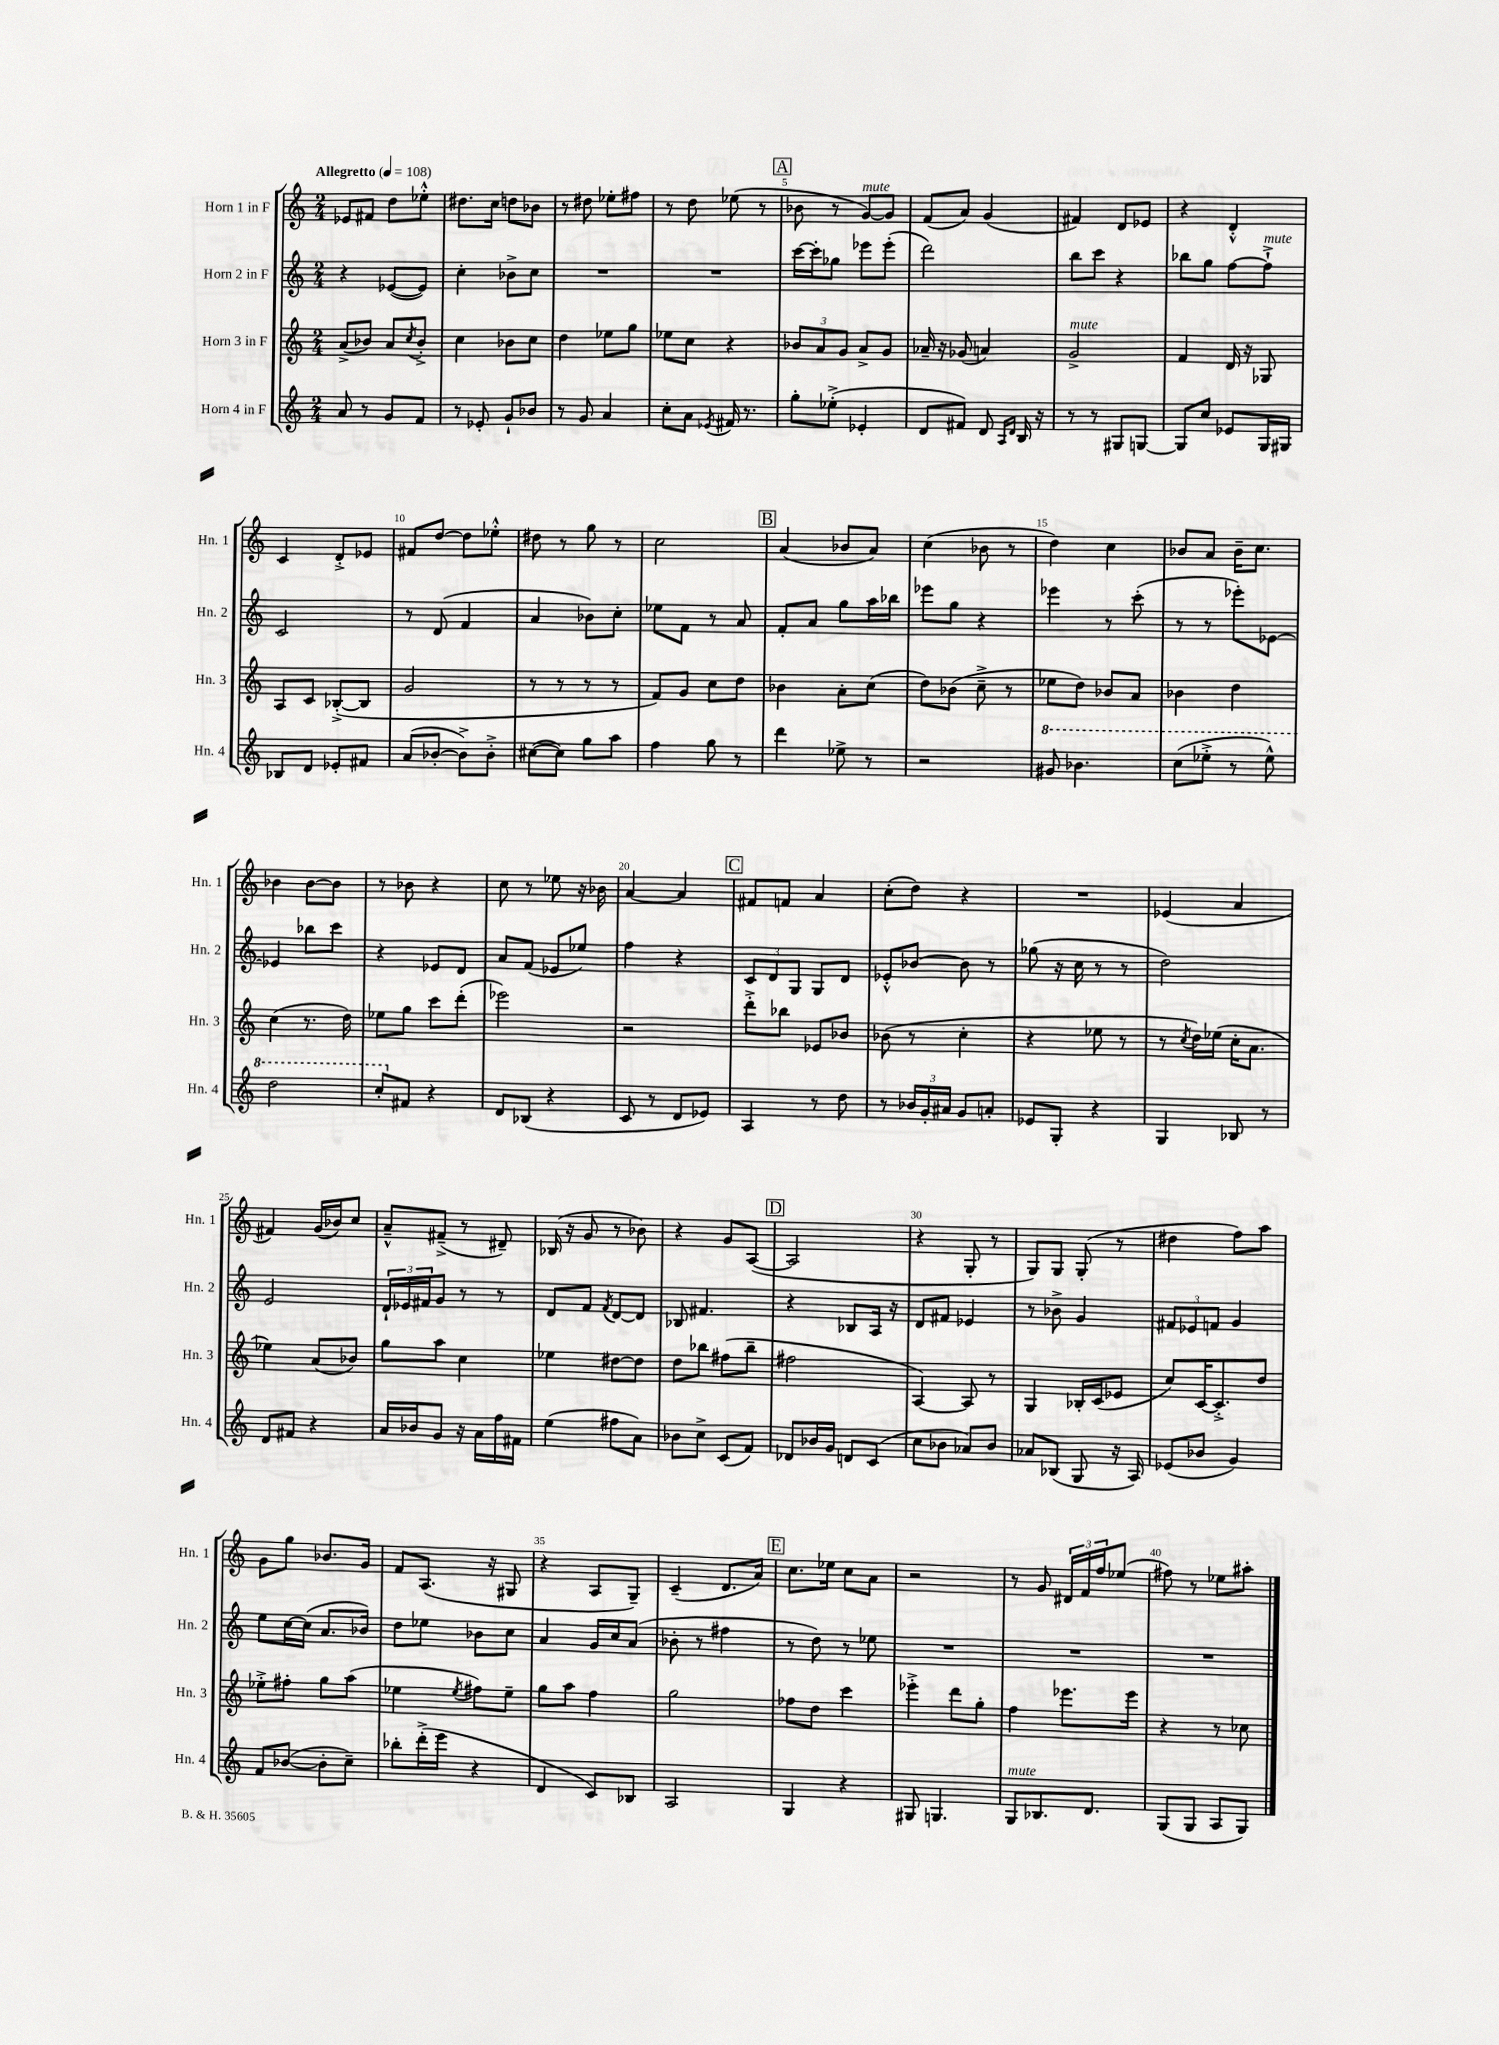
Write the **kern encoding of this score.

**kern	**kern	**kern	**kern
*part4	*part3	*part2	*part1
*staff4	*staff3	*staff2	*staff1
*I"Horn 4 in F	*I"Horn 3 in F	*I"Horn 2 in F	*I"Horn 1 in F
*I'Hn. 4	*I'Hn. 3	*I'Hn. 2	*I'Hn. 1
*clefG2	*clefG2	*clefG2	*clefG2
*k[]	*k[]	*k[]	*k[]
*M2/4	*M2/4	*M2/4	*M2/4
*MM108	*MM108	*MM108	*MM108
=1	=1	=1	=1
!	!	!	!LO:TX:a:B:t=Allegretto
8a/	(8a^/L	4r	8e-X/L
8r	8b-X/J)	.	8f#X/J
8g/L	8a/L	([8e-X/L	8dd\L
.	8qcc/	.	.
8f/J	8b-'^/J	8e-/J])	8ee-X'^^\J
=2	=2	=2	=2
8r	4cc\	4cc'\	8.dd#X\L
8e-X'/	.	.	.
.	.	.	16cc\Jk
8g`/L	8b-X\L	8b-X^\L	8ddn\L
8b-X/J	8cc\J	8cc\J	8b-X\J
=3	=3	=3	=3
8r	4dd\	2r	8r
8g/	.	.	8dd#X\
4a/	8ee-X\L	.	8ee-X'\L
.	8gg\J	.	8ff#X\J
=4	=4	=4	=4
8cc'\L	8ee-X\L	2r	8r
8a\J	8cc\J	.	8dd\
8qe-X/	.	.	.
16f#X/	4r	.	(8ee-X\
8.r	.	.	.
.	.	.	8r
!!LO:REH:place=s1:t=A
=5	=5	=5	=5
8gg'\L	12b-X/L	[16ccc\LL	8b-X\
.	.	16ccc'\J]	.
.	12a/	.	.
(8ee-X'^\J	.	8gg-X\J	8r
.	12g/J	.	.
!	!	!	!LO:TX:a:i:t=mute
4e-X'/	8a^/L	8eee-X\L	[8g/L)
.	8g/J	(8eee-'\J	8g/J]
=6	=6	=6	=6
8d/L	16a-X~/	2ddd\)	(8f/L
.	16r	.	.
8f#X/J)	(8g-X/	.	8a/J)
8d/	4an/)	.	(4g/
16qqA/LL	.	.	.
16qqd/JJ	.	.	.
16B/	.	.	.
16r	.	.	.
=7	=7	=7	=7
!	!LO:TX:a:i:t=mute	!	!
8r	2g^/	8bb\L	4f#X/)
8r	.	8ccc\J	.
8G#X/L	.	4r	8d/L
[8Gn/J	.	.	8e-X/J
=8	=8	=8	=8
8G/L]	4f/	8bb-X\L	4r
8cc/J	.	8gg\J	.
8e-X/L	16d/	[8ff\L	4d'^^/
.	16r	.	.
!	!	!LO:TX:a:i:t=mute	!
16G/L	8G-X/	8ff`^\J]	.
16G#X/JJ	.	.	.
!!LO:LB:g=z
=9	=9	=9	=9
8B-X/L	8A/L	2c/	4c/
8d/J	8c/J	.	.
8e-X'/L	([8B-X'^/L	.	8d'^/L
8f#X/J	8B-/J]	.	8e-X/J
=10	=10	=10	=10
(8a/L	2g/	8r	8f#X/L
[8b-X'/J	.	(8d/	[8dd/J
8b-^\L])	.	4f/	8dd\L]
8b-'^\J	.	.	8ee-X'^^\J
=11	=11	=11	=11
([8cc#X\L	8r	4a/	8dd#X\
8cc#\J])	8r	.	8r
8gg\L	8r	8b-X\L)	8gg\
8aa\J	8r	8cc'\J	8r
=12	=12	=12	=12
4ff\	8f/L)	8ee-X\L	2cc\
.	8g/J	8f\J	.
8gg\	8cc\L	8r	.
8r	8dd\J	8a/	.
!!LO:REH:place=s1:t=B
=13	=13	=13	=13
4ddd\	4b-X\	8f'/L	(4a/
.	.	8a/J	.
8ee-X^\	8a'\L	8gg\L	8b-X/L
8r	(8cc\J	16aa\L	8a/J)
.	.	16bb-X\JJ	.
=14	=14	=14	=14
2r	8dd\L)	8eee-X\L	(4cc\
.	(8b-X\J	8gg\J	.
.	8cc~^\	4r	8b-X\
.	8r	.	8r
=15	=15	=15	=15
*8va	*	*	*
8gg#X/	8ee-X\L	4eee-X\	4dd\)
4.bb-X\	8dd\J)	.	.
.	8b-X/L	8r	4cc\
.	8a/J	(8ccc'\	.
=16	=16	=16	=16
(8ccc\L	4b-X\	8r	8b-X/L
8eee-X'^\J	.	8r	8a/J
8r	4dd\	8eee-X'\L)	16b-~\KL
.	.	.	8.cc\J
8eee-^^\)	.	[8e-X\J	.
!!LO:LB:g=z
=17	=17	=17	=17
2ddd\	(4cc\	4e-X/]	4b-X\
.	8.r	8bb-X\L	[8b-\L
.	.	8ccc\J	8b-\J]
.	16dd\)	.	.
=18	=18	=18	=18
8ccc'/L	8ee-X\L	4r	8r
*X8va	*	*	*
8f#X/J	8gg\J	.	8b-X\
4r	8ccc\L	8e-X/L	4r
.	(8ddd'\J	8d/J	.
=19	=19	=19	=19
8d/L	2eee-X\)	8a/L	8cc\
(8B-X/J	.	(8f/J	8r
4r	.	8e-X/L	8ee-X\
.	.	8ee-X/J)	16r
.	.	.	16b-X\
=20	=20	=20	=20
8c/	2r	4ff\	[4a/
8r	.	.	.
8d/L	.	4r	4a/]
8e-X/J)	.	.	.
!!LO:REH:place=s1:t=C
=21	=21	=21	=21
4A/	8ddd'^\L	12c/L	8f#X/L
.	.	12d/	.
.	8bb-X\J	.	8fn/J
.	.	12G/J	.
8r	8e-X/L	8G/L	4a/
8dd\	8b-X/J	8d/J	.
=22	=22	=22	=22
8r	(8b-X\	8e-X'^^/L	(8cc'\L
24b-X/LL	8r	[8b-X/J	8dd\J)
24g'/	.	.	.
24a#X/JJ	.	.	.
8g/L	4cc'\	8b-\]	4r
8an'/J	.	8r	.
=23	=23	=23	=23
8e-X/L	4r	(8gg-X\	2r
8G'/J	.	16r	.
.	.	16cc\	.
4r	8ee-X\	8r	.
.	8r	8r	.
=24	=24	=24	=24
4G/	8r	2dd\)	(4e-X/
.	8qcc/	.	.
.	16dd\LL)	.	.
.	(16ee-X\JJ	.	.
8B-X/	16cc'\KL	.	4a/
.	8.a\J	.	.
8r	.	.	.
!!LO:LB:g=z
=25	=25	=25	=25
8d/L	4ee-X\)	2e/	4f#X/)
8f#X/J	.	.	.
4r	(8a/L	.	(16g/LL
.	.	.	16b-X/J)
.	8b-X/J)	.	8cc/J
=26	=26	=26	=26
16a/LL	8gg\L	24d`/LL	8a~^^/L
.	.	24e-X/	.
16b-X/J	.	.	.
.	.	24f#X/J	.
8g/J	8aa\J	8g/J	(8f#X~^/J
16r	4cc\	8r	8r
16a\LL	.	.	.
16ff\	.	8r	8d#X~/)
16f#X\JJ	.	.	.
=27	=27	=27	=27
(4ee\	4ee-X\	8d/L	(16B-X/
.	.	.	16r
.	.	8f/J	8g/
.	.	8qf/	.
8ff#X\L	[8dd#X\L	[8d/L	8r
8a\J)	8dd#\J]	8d/J]	8b-X\)
=28	=28	=28	=28
8b-X\L	8dd\L	8B-X/	4r
8cc^\J	8bb-X\J	4.f#X/	.
(8c/L	(8ff#X\L	.	8g/L
8f/J)	8bb-~\J	.	([8A/J
!!LO:REH:place=s1:t=D
=29	=29	=29	=29
8d-X/L	2ff#X\	4r	2A/]
16b-X/L	.	.	.
16g/JJ	.	.	.
8dn/L	.	8B-X/L	.
(8c/J	.	16A/Jk	.
.	.	16r	.
=30	=30	=30	=30
8cc\L	[4A/)	8d/L	4r
8b-X\J	.	8f#X/J	.
8a-X/L)	8A/]	4e-X/	8G'/
8b-/J	8r	.	8r
=31	=31	=31	=31
8a-X/L	4G/	8r	8G/L)
(8B-X/J	.	8b-X^\	8G/J
8G/	16B-X'/LL	4g/	(8G'/
.	(16c/J	.	.
16r	8e-X/J	.	8r
16A/)	.	.	.
=32	=32	=32	=32
(8e-X/L	8cc/L)	12f#X/L	4dd#X\
.	.	12e-X/	.
8b-X/J	[16c/K	.	.
.	.	12fn/J	.
.	8.c'^/]	.	.
4g/)	.	4g/	8ff\L)
.	8dd/J	.	8aa\J
!!LO:LB:g=z
=33	=33	=33	=33
8f/L	8ee-X'^\L	8ee\L	8g\L
([8b-X/J	8ff#X'\J	[16cc\L	8gg\J
.	.	(16cc\JJ]	.
8b-'\L]	8gg\L	8.a/L	8.b-X/L
8cc~\J)	(8aa\J	.	.
.	.	16b-X/Jk)	16g/Jk
=34	=34	=34	=34
8bb-X'\L	4ee-X\	8dd\L	8f/L
(16ddd'^\L	.	8ee-X\J	(8.A/J
16eee\JJ	.	.	.
.	8qee-/	.	.
4r	8ff#X\L)	8b-X\L	.
.	.	.	16r
.	8ee-~\J	8cc\J	8G#X/
=35	=35	=35	=35
4d/	8gg\L	4a/	4r
.	8aa\J	.	.
8c/L)	4ff\	16g/LL	8A/L
.	.	16cc/J	.
8B-X/J	.	(8a/J	8G~/J)
=36	=36	=36	=36
2A/	2gg\	8b-X'\	(4c~/
.	.	8r	.
.	.	4ff#X\	8.d/L
.	.	.	16a/Jk)
!!LO:REH:place=s1:t=E
=37	=37	=37	=37
4G/	8ff-X\L	8r	8.cc\L
.	8dd\J	8dd\)	.
.	.	.	16ee-X\Jk
4r	4ccc\	8r	8cc\L
.	.	8ee-X\	8a\J
=38	=38	=38	=38
8G#X/	4eee-X'^\	2r	2r
4.Gn/	.	.	.
.	8ddd\L	.	.
.	8gg'\J	.	.
=39	=39	=39	=39
!LO:TX:a:i:t=mute	!	!	!
8G/L	4ff\	2r	8r
8.B-X/	.	.	8g/
.	8.eee-X\L	.	24d#X/LL
.	.	.	24f/
8.d/J	.	.	.
.	.	.	24ff/J
.	.	.	(8ee-X/J
.	16eee-\Jk	.	.
=40	=40	=40	=40
(8G/L	4r	2r	8ff#X\)
8G/J	.	.	8r
8A/L	8r	.	8ee-X\L
8G/J)	8cc-X\	.	8aa#X'\J
==	==	==	==
*-	*-	*-	*-
